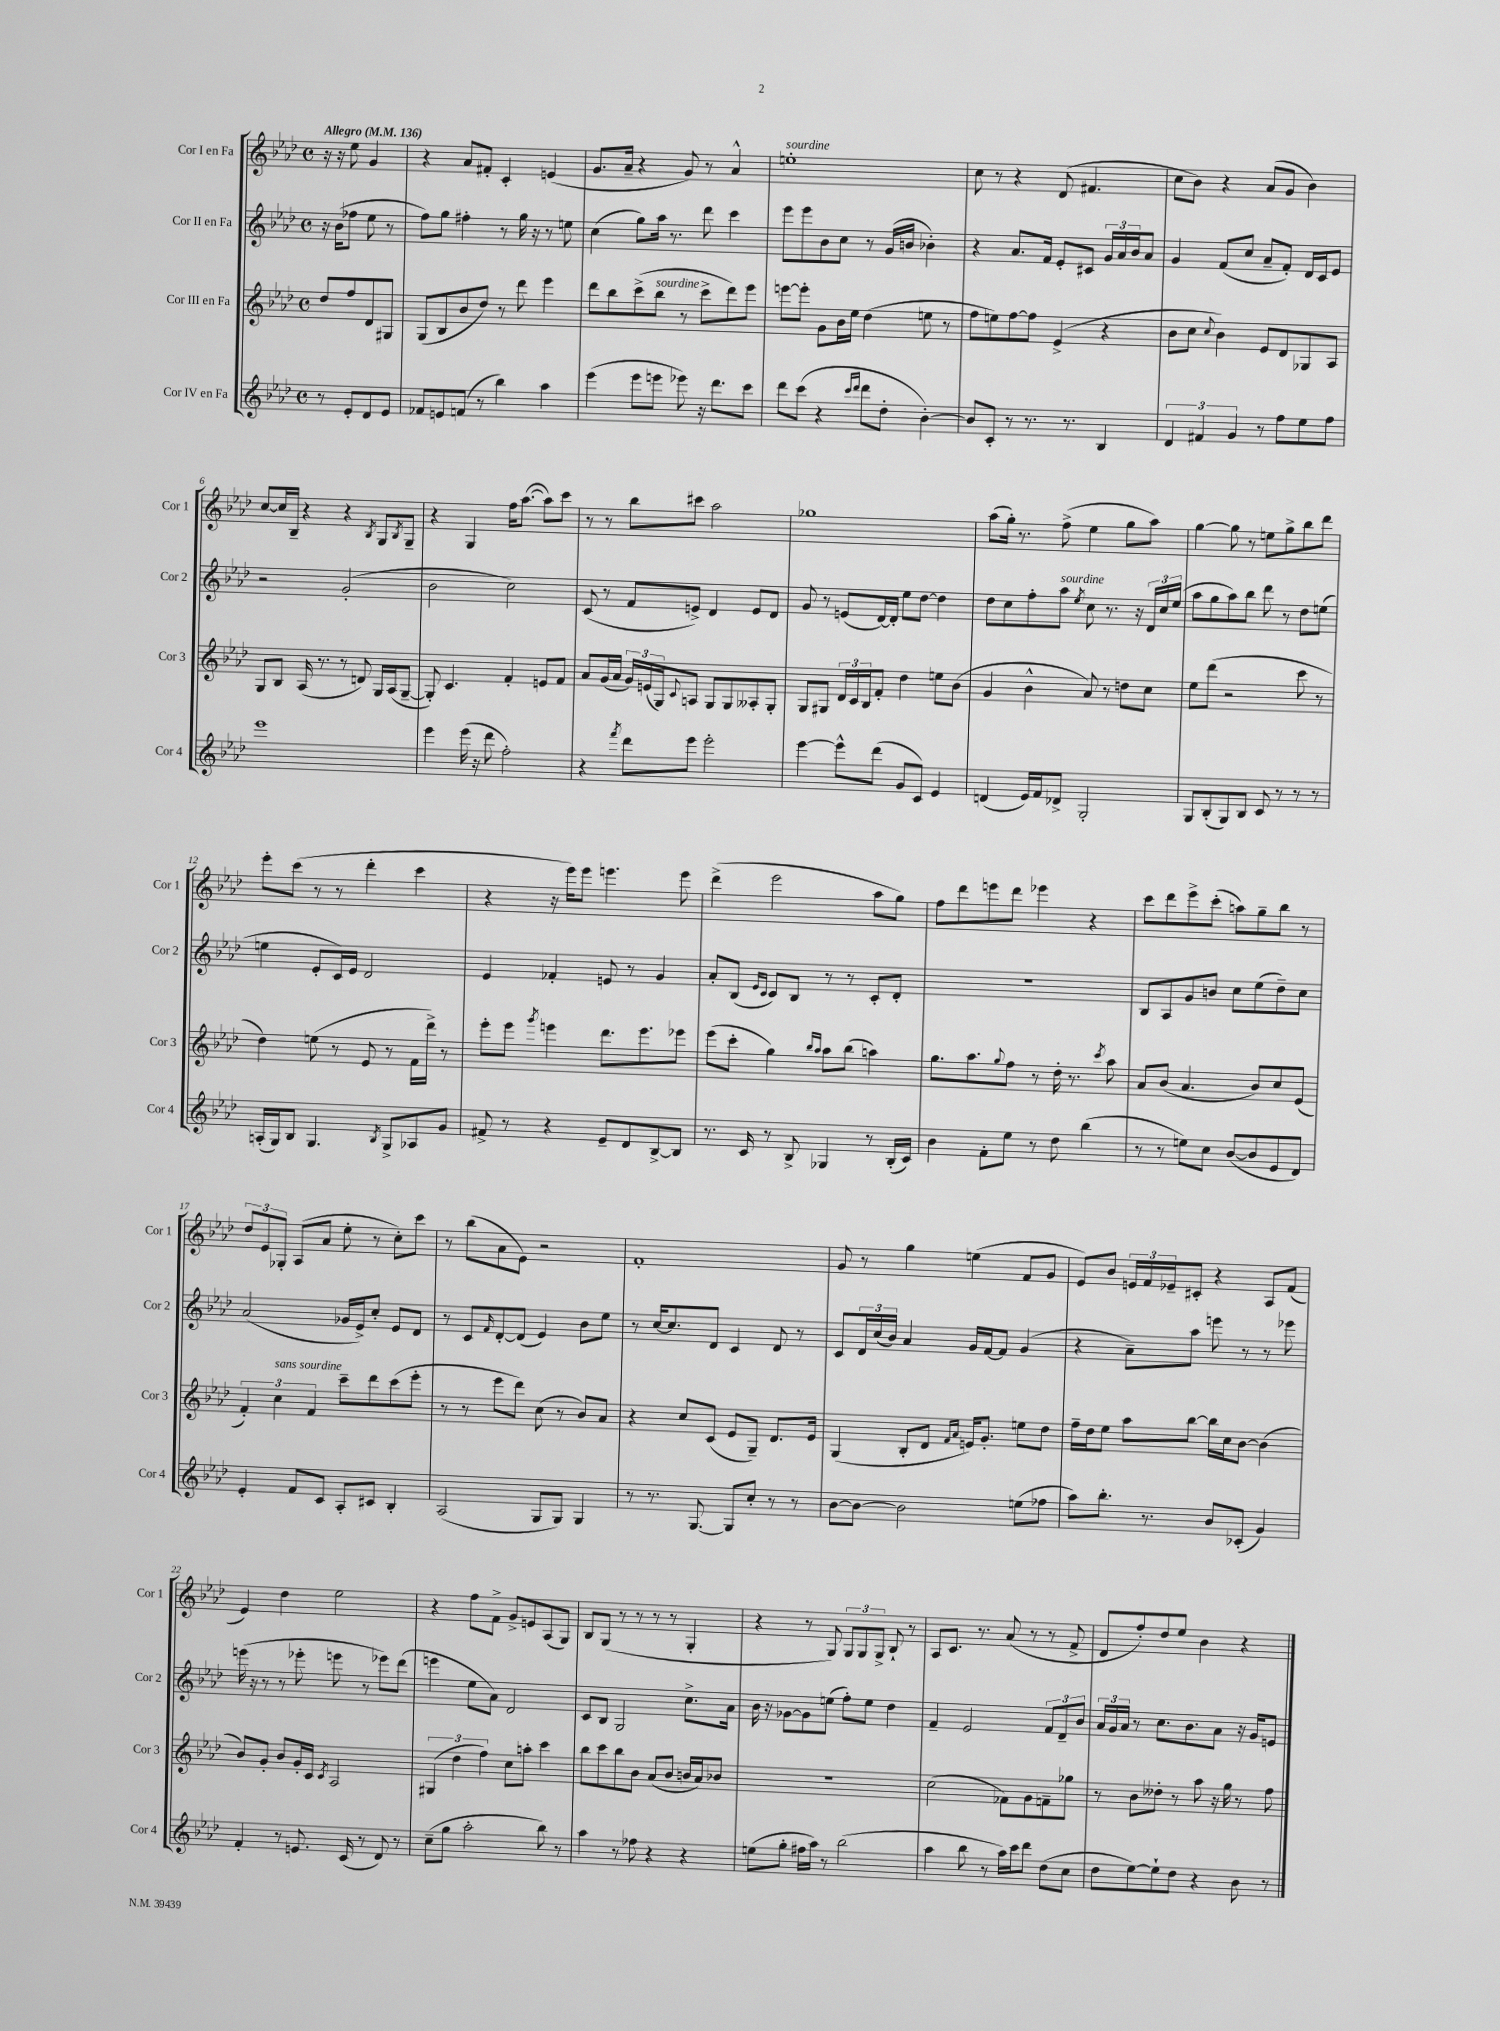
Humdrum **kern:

**kern	**kern	**kern	**kern
*staff4	*staff3	*staff2	*staff1
*clefG2	*clefG2	*clefG2	*clefG2
*k[b-e-a-d-]	*k[b-e-a-d-]	*k[b-e-a-d-]	*k[b-e-a-d-]
*M4/4	*M4/4	*M4/4	*M4/4
*met(c)	*met(c)	*met(c)	*met(c)
*MM136	*MM136	*MM136	*MM136
8r	8dd-	16r	16r
.	.	(16b-	16r
8e-'	8ff	8ff-	8ee-
8d-	8d-	8ee-	4g
8e-	8G#	8r	.
=	=	=	=
8f-	(8G	8ff)	4r
8e	8B-	8gg	.
(8f	8b-	4ff#'	8a-
8r	8dd-)	.	8f#'
4bb-)	8r	8r	4c'
.	8ddd-	16gg	.
.	.	16r	.
4aa-	4eee-	8r	(4e
.	.	8ee	.
=	=	=	=
(4eee-	8ddd-	(4cc	8.g
.	8bb-	.	.
.	.	.	16a-~
8eee-	(8ccc^	8gg)	4r
8eee	8bb-	16aa-	.
.	.	8.r	.
8eee-)	8r	.	8g)
16r	8ccc^	8ddd-	8r
8.ddd-	.	.	.
.	8ddd-)	4ccc	4a-^^
8ccc	8eee-	.	.
=	=	=	=
8ddd-	[8eee	8eee-	1ee'
(8ccc	8eee']	8eee-	.
4r	8g	8b-	.
.	16b-	8cc	.
.	16ee-	.	.
16qqccc	.	.	.
16qqddd-	.	.	.
8ddd-	(4dd-	8r	.
8dd-'	.	(16g	.
.	.	16b	.
[4b-')	8ee	4b-')	.
.	8r	.	.
=	=	=	=
8b-]	8ff	4r	8cc
8c'	8ee)	.	8r
8r	[8ff	8.a-	4r
8.r	8ff]	.	.
.	.	16f	.
.	(4e-^	8e-'	(8d-
8.r	.	.	.
.	.	8c#	4.f#
4B-	4r	24g	.
.	.	24a-	.
.	.	24b-	.
.	.	8a-	.
=	=	=	=
6d-	8b-	4g	8cc
.	8cc	.	8b-)
6f#	.	.	.
.	8qqcc	.	.
.	4b-)	(8f	4r
6g	.	.	.
.	.	8cc	.
8r	8e-	8a-~	(8a-
8ff	8d-	8f')	8g
8ee-	8G-	16d-	4b-)
.	.	16c	.
8ff	8A-	8e-	.
=	=	=	=
1eee-	8G	2r	[8cc
.	8B-	.	16cc]
.	.	.	16B-~
.	(16A-	.	4r
.	8.r	.	.
.	8r	(2g'	4r
.	8d)	.	.
.	.	.	8qB-
.	16G	.	8G
.	(16A-	.	.
.	.	.	8qB-
.	[8G~	.	8G~
=	=	=	=
4eee-	8G'])	2b-	4r
.	4.c	.	.
(16eee-	.	.	4G
16r	.	.	.
8ddd-	.	.	.
2ff')	4f'	2cc)	16ff
.	.	.	([8.aa-
.	8e	.	8aa-])
.	8f	.	8ccc
=	=	=	=
4r	8a-	(8c	8r
.	(16g	8r	8r
.	16a-	.	.
8qfff	.	.	.
8ddd-	24g)	8f	8bb-
.	(24e	.	.
.	24G)	.	.
.	8qqc	.	.
8eee-	8A	8e^)	8ccc#
2eee-'	8G	4d-	2aa-
.	8G	.	.
.	8A--'	8e	.
.	8G'	8d-	.
=	=	=	=
[4eee-	8G	8g	1gg-
.	8G#	8r	.
8eee-^^]	24d-	(8e	.
.	24c	.	.
.	24B-	.	.
(8ddd-	8f'	[16d-)	.
.	.	16d-']	.
8g	4dd-	8ee-	.
8c)	.	[8dd-	.
4e-	8ee	4dd-]	.
.	(8b-	.	.
=	=	=	=
(4d	4g	8dd-	(8aa-
.	.	8cc	16gg')
.	.	.	8.r
16e-)	4b-^^	8ff'	.
16f	.	.	.
8d-^	.	8aa-	(8ff^
.	.	8qee-	.
2G'	8a-)	8cc	4ee-
.	8r	8.r	.
.	8dd	.	8gg
.	.	16r	.
.	8cc	24d-	8aa-)
.	.	24cc	.
.	.	(24ee-	.
=	=	=	=
8G	8ee-	8aa-	[4gg
(8B-'	(8ddd-	8gg	.
8G)	2r	8aa-)	8gg]
8B-	.	8bb-	8r
8c	.	8ddd-	8ee
8r	.	8r	8gg^
8r	8ccc	8dd-	8bb-
8r	8r	(8ee	8ddd-
=	=	=	=
(16A'	4dd-)	4ee	8eee-'
16G)	.	.	.
8B-	.	.	(8ccc
4.G	(8ee	8e-'	8r
.	8r	16c)	8r
.	.	16e-	.
.	8e-	2d-	4ddd-'
8qB-	.	.	.
8G^	8r	.	.
8A-	16f	.	4ccc
.	16ddd-^)	.	.
8g	8r	.	.
=	=	=	=
8f#^	8eee-'	4e-	4r
8r	8eee-	.	.
.	8qggg	.	.
4r	4eee	4f-'	16r
.	.	.	16eee-)
.	.	.	8eee-
8e-~	8.ddd-	8e	4.eee
8d-	.	8r	.
.	8.eee	.	.
[8B-^	.	4g	.
8B-]	8eee-	.	8eee
=	=	=	=
8.r	(8eee-	8a-'	(4ddd-^
.	8ccc'	(8B-	.
16c	.	.	.
.	.	16qqe-	.
.	.	16qqc	.
8r	4gg)	8c)	2eee-
8B-^	.	8B-	.
.	16qqbb-	.	.
.	16qqaa-	.	.
4G-	8aa-	8r	.
.	(8bb-	8r	.
8r	4aa)	8c'	8aa-
(16B-'	.	8d-'	8gg)
16c)	.	.	.
=	=	=	=
4b-	8.gg	1r	8ff
.	.	.	8ddd-
.	8.aa-	.	.
8f'	.	.	8eee
.	8qqgg	.	.
8ee-	8ff	.	8ddd-
8r	8r	.	4eee-
8dd-	16dd-'	.	.
.	8.r	.	.
(4bb-	.	.	4r
.	8qccc	.	.
.	8aa-	.	.
=	=	=	=
8r	8a-	8B-	8ccc
8r	(8b-	8A-	8ddd-
8ee)	4.a-	8g	8eee-^
8cc	.	8b	(8ccc'
([8b-	.	8cc	8aa)
8b-]	8b-)	(8ee-	8gg~
8e-	8cc	8dd-~)	8bb-
8d-)	(8e-	8cc	8r
=	=	=	=
4e-'	6f')	(2a-	12dd-
.	.	.	12e-
.	6cc	.	12G-'
8f	.	.	(8A-
.	6f	.	.
8c	.	.	8a-
8A-'	8ccc~	16g-	8ee-'
.	.	16e-^)	.
8c#	8ddd-	8cc'	8r
4B-'	(8ccc	8e-	8cc')
.	8eee-'	8d-	8ccc
=	=	=	=
(2A-	8r	8r	8r
.	8r	8c	(8bb-
.	.	16qqf	.
.	8eee-	[8d-'	8a-
.	8ddd-)	(8d-]	8e-)
8G	(8cc	4e-)	2r
8G)	8r	.	.
4G	8b-)	8b-	.
.	8a-	8ee-	.
=	=	=	=
8r	4r	8r	1f'
8.r	.	[16cc	.
.	.	8.cc]	.
.	8cc	.	.
[8.G	.	.	.
.	(8c	8d-	.
8G]	8e-	4c	.
8cc'	8G~)	.	.
8r	8.d-	8d-	.
8r	.	8r	.
.	16e-	.	.
=	=	=	=
[8b-	(4G	8c	8g
8b-_	.	24d-	8r
.	.	(24cc	.
.	.	24b-)	.
2b-]	8B-'	4a-	4gg
.	8d-	.	.
.	16qqf	.	.
.	16qqa-	.	.
.	16e)	16g	(4ee
.	8.g'	[16f	.
.	.	8f]	.
(8ee	8ee	(4g	8f
8ff-	8dd-	.	8g
=	=	=	=
8aa-)	16ff~	4r	8e-)
.	16dd-	.	.
8.bb-'	8ee-	.	8b-
.	8aa-	8a-~)	24e
.	.	.	24f
8.r	.	.	.
.	.	.	24e-~
.	[8bb-	8aa-	8c#'
8b-	16bb-]	8eee	4r
.	16cc	.	.
(8c-'	[8b-	8r	.
4g)	(4b-]	8r	8A-
.	.	8eee-	(8f
=	=	=	=
4f'	8b-)	(16eee	4e-)
.	.	16r	.
.	8g'	8r	.
8r	8b-	8r	4dd-
8.e	16g'	8eee-'	.
.	16c	.	.
.	8qc	.	.
.	2A-	8eee	2ee-
(16c	.	.	.
8r	.	8r	.
8d-)	.	8eee-)	.
8r	.	(8ddd-	.
=	=	=	=
(8cc~	(6G#	4eee	4r
8gg	.	.	.
.	6dd-	.	.
2aa-'	.	8ee-	8ff
.	6ff)	.	.
.	.	8a-)	8f^
.	8cc	2d-	8g^
.	8aa'	.	8e
8bb-)	4ccc	.	(8A-
8r	.	.	8G)
=	=	=	=
4aa-	8bb-	8c	8B-
.	8ccc	8B-	(8G
8r	8bb-	2G	8r
8ff-	8b-	.	8r
4r	(8a-	.	8r
.	8b-	.	8r
4r	16b	8.cc^	4G'
.	16a-)	.	.
.	8b-	.	.
.	.	16a-	.
=	=	=	=
(8ee	1r	16b-	4r
.	.	16r	.
8gg'	.	[8g-	.
16ff#	.	8g-]	8r
16aa-)	.	.	.
8r	.	(8ee	8G)
(2bb-	.	8ff')	12G
.	.	.	12G
.	.	8ee	.
.	.	.	12G^
.	.	4dd-	8B-`
.	.	.	8r
=	=	=	=
4aa-	(2cc	4f~	8A-
.	.	.	8.c
8bb-	.	2e-	.
.	.	.	8.r
8r	.	.	.
16aa-)	8f-)	.	(8a-
16ccc	.	.	.
8ddd-	8g	.	8r
(8dd-	8f~	12f	8r
.	.	12d-~	.
8cc	8gg-	.	8f^
.	.	12b-	.
=	=	=	=
8dd-	8r	24a-	8d-
.	.	24g	.
.	.	24a-	.
[8ee-)	8b-	8r	8ff')
8ee-`]	8dd--'	8.cc	8dd-
8dd-	8r	.	8ee-
.	.	8.b-	.
4r	8aa-	.	4b-
.	16r	8a-	.
.	16gg	.	.
8b-	8r	16r	4r
.	.	16g	.
8r	8ff	8e	.
==	==	==	==
*-	*-	*-	*-
